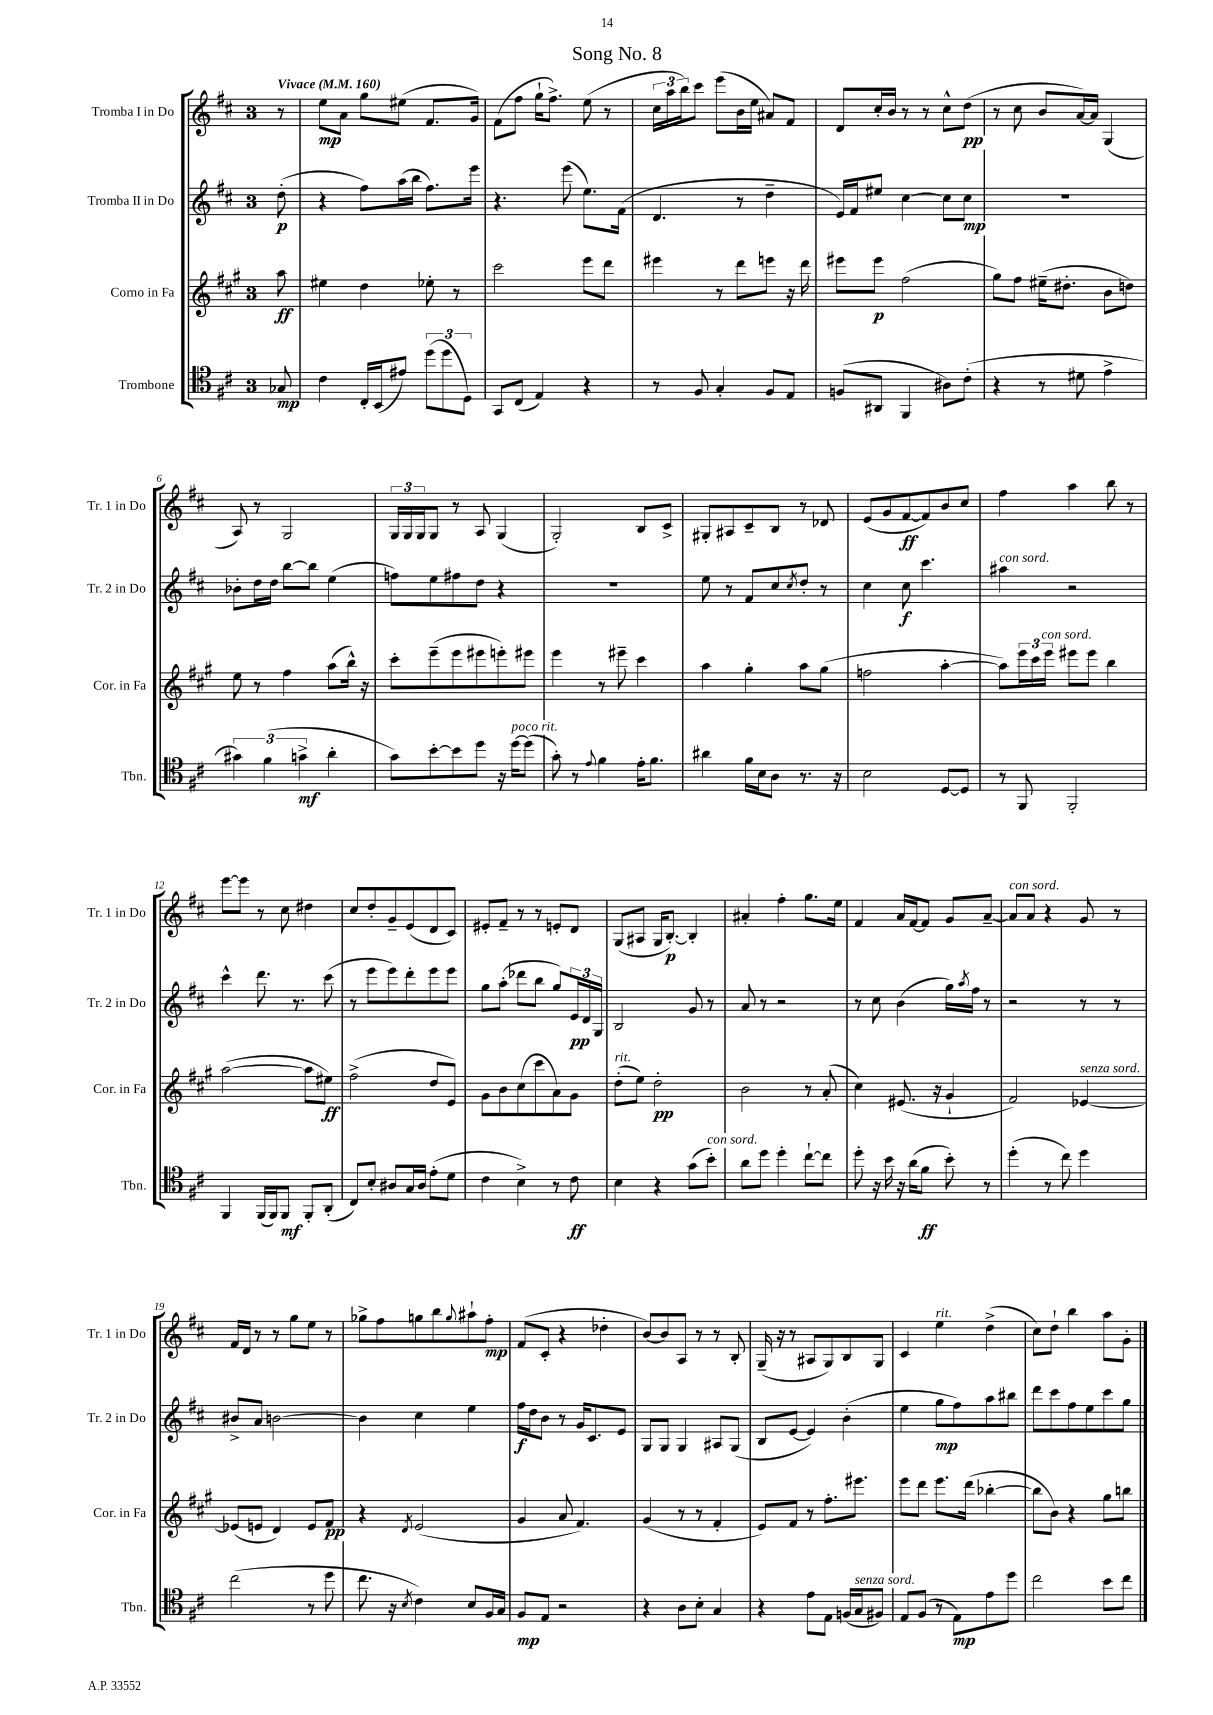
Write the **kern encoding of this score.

**kern	**dynam	**kern	**dynam	**kern	**dynam	**kern	**dynam
*part4	*part4	*part3	*part3	*part2	*part2	*part1	*part1
*staff4	*staff4	*staff3	*staff3	*staff2	*staff2	*staff1	*staff1
*I"Trombone	*	*I"Corno in Fa	*	*I"Tromba II in Do	*	*I"Tromba I in Do	*
*I'Tbn.	*	*I'Cor. in Fa	*	*I'Tr. 2 in Do	*	*I'Tr. 1 in Do	*
*clefC4	*	*clefG2	*	*clefG2	*	*clefG2	*
*k[f#c#]	*	*k[f#c#g#]	*	*k[f#c#]	*	*k[f#c#]	*
*M3/4	*	*M3/4	*	*M3/4	*	*M3/4	*
*MM160	*	*MM160	*	*MM160	*	*MM160	*
=	=	=	=	=	=	=	=
!	!	!	!	!	!	!LO:TX:a:B:t=Vivace	!
8G-X/	mp	8aa\	ff	(8dd'\	p	8r	.
=1	=1	=1	=1	=1	=1	=1	=1
4c#\	.	4ee#X\	.	4r	.	8ee\L	mp
.	.	.	.	.	.	8a\J	.
16C#'/LL	.	4dd\	.	8ff#\L)	.	8gg\L	.
(16BB/J	.	.	.	.	.	.	.
8e#X/J)	.	.	.	(16aa\L	.	(8ee#X\J	.
.	.	.	.	16bb\JJ	.	.	.
(12dd\L	.	8ee-X'\	.	8.ff#\L)	.	8.f#/L	.
12dd\	.	.	.	.	.	.	.
.	.	8r	.	.	.	.	.
12D\J)	.	.	.	.	.	.	.
.	.	.	.	16eee\Jk	.	16g/Jk)	.
=2	=2	=2	=2	=2	=2	=2	=2
8GG/L	.	2ccc#\	.	4.r	.	(8f#\L	.
(8C#/J	.	.	.	.	.	8ff#\J	.
4E/)	.	.	.	.	.	16gg`\KL	.
.	.	.	.	.	.	8.ff#^\J)	.
.	.	.	.	(8eee\	.	.	.
4r	.	8eee\L	.	8.ee\L)	.	(8ee\	.
.	.	8ddd\J	.	.	.	8r	.
.	.	.	.	(16f#\Jk	.	.	.
=3	=3	=3	=3	=3	=3	=3	=3
8r	.	4eee#X\	.	4.d/	.	24cc#\LL	.
.	.	.	.	.	.	24aa\	.
.	.	.	.	.	.	24bb\J)	.
8F#/	.	.	.	.	.	8ccc#\J	.
4G'/	.	8r	.	.	.	(8eee\L	.
.	.	8ddd\L	.	8r	.	16b\L	.
.	.	.	.	.	.	16ee\JJ	.
8F#/L	.	8eeen\J	.	4dd~\	.	8a#X/L)	.
8E/J	.	16r	.	.	.	8f#/J	.
.	.	16ddd\	.	.	.	.	.
=4	=4	=4	=4	=4	=4	=4	=4
(8Fn/L	.	8eee#X\L	.	16e/LL)	.	8d/L	.
.	.	.	.	16f#/J	.	.	.
8AA#X/J	.	8eee#\J	p	8ee#X/J	.	16cc#'/L	.
.	.	.	.	.	.	16b/JJ	.
4FF#/	.	(2ff#\	.	[4cc#\	.	8r	.
.	.	.	.	.	.	8r	.
8A#X\L)	.	.	.	8cc#\L]	.	8cc#^^\L	.
(8c#'\J	.	.	.	8cc#\J	mp	(8dd\J	pp
=5	=5	=5	=5	=5	=5	=5	=5
4r	.	8gg#\L)	.	2.r	.	8r	.
.	.	8ff#\J	.	.	.	8cc#\	.
8r	.	(16ee#X~\KL	.	.	.	8b/L	.
.	.	8.dd#X'\J	.	.	.	.	.
8d#X\	.	.	.	.	.	[16a/L)	.
.	.	.	.	.	.	16a/JJ]	.
4e^\	.	8b\L	.	.	.	(4G/	.
.	.	8ddn\J)	.	.	.	.	.
!!LO:LB:g=z
=6	=6	=6	=6	=6	=6	=6	=6
6g#X\)	.	8ee\	.	8b-X'\L	.	8A/)	.
.	.	8r	.	16dd\L	.	8r	.
(6f#\	.	.	.	.	.	.	.
.	.	.	.	16dd\JJ	.	.	.
.	.	4ff#\	.	[8bb\L	.	2G/	.
6gn^\	mf	.	.	.	.	.	.
.	.	.	.	8bb\J]	.	.	.
4a'\	.	(8aa\L	.	(4ee\	.	.	.
.	.	16bb^^\Jk)	.	.	.	.	.
.	.	16r	.	.	.	.	.
=7	=7	=7	=7	=7	=7	=7	=7
8g\L)	.	8ccc#'\L	.	8ffn\L)	.	24G/LL	.
.	.	.	.	.	.	24G/	.
.	.	.	.	.	.	24G/J	.
[8b'\	.	(8eee~\	.	8ee\	.	8G/J	.
8b\]	.	8eee\	.	8ff#X\	.	8r	.
8dd\J	.	8eee#X\	.	8dd\J	.	8A/	.
16r	.	8eeen'\)	.	4r	.	(4G/	.
!LO:TX:a:i:t=poco rit.	!	!	!	!	!	!	!
[16dd\KL	.	.	.	.	.	.	.
(8dd\J]	.	8eee#X\J	.	.	.	.	.
=8	=8	=8	=8	=8	=8	=8	=8
8g'\)	.	4eee\	.	2.r	.	2G'/)	.
8r	.	.	.	.	.	.	.
8qqe/	.	.	.	.	.	.	.
4f#\	.	8r	.	.	.	.	.
.	.	8eee#X~\	.	.	.	.	.
16e'\KL	.	4ccc#\	.	.	.	8B/L	.
8.f#\J	.	.	.	.	.	.	.
.	.	.	.	.	.	8c#^/J	.
=9	=9	=9	=9	=9	=9	=9	=9
4a#X\	.	4aa\	.	8ee\	.	8G#X'/L	.
.	.	.	.	8r	.	8A#X/	.
16f#\LL	.	4gg#'\	.	8f#/L	.	8c#~/	.
16B\J	.	.	.	.	.	.	.
8A\J	.	.	.	8cc#/	.	8B/J	.
.	.	.	.	8qcc#/	.	.	.
8.r	.	8aa\L	.	8dd'/J	.	8r	.
.	.	(8gg#\J	.	8r	.	8d-X/	.
16r	.	.	.	.	.	.	.
=10	=10	=10	=10	=10	=10	=10	=10
2B\	.	2ffn\	.	4cc#\	.	(8e/L	.
.	.	.	.	.	.	8g/	.
.	.	.	.	8cc#\	f	[8f#/	ff
.	.	.	.	4.ccc#\	.	8f#/])	.
[8D/L	.	[4aa'\	.	.	.	8b/	.
8D/J]	.	.	.	.	.	8cc#/J	.
=11	=11	=11	=11	=11	=11	=11	=11
!	!	!	!	!LO:TX:a:i:t=con sord.	!	!	!
8r	.	8aa\L])	.	4aa#X\	.	4ff#\	.
8FF#/	.	24eee\L	.	.	.	.	.
.	.	24ccc#\	.	.	.	.	.
!	!	!LO:TX:a:i:t=con sord.	!	!	!	!	!
.	.	24eee\JJ	.	.	.	.	.
2FF#'/	.	8eee#X\L	.	2r	.	4aa\	.
.	.	8eee#\J	.	.	.	.	.
.	.	4bb\	.	.	.	8bb\	.
.	.	.	.	.	.	8r	.
!!LO:LB:g=z
=12	=12	=12	=12	=12	=12	=12	=12
4FF#/	.	([2aa\	.	4ccc#^^\	.	[8eee\L	.
.	.	.	.	.	.	8eee\J]	.
(16FF#/LL	.	.	.	8.ddd\	.	8r	.
16FF#/J)	.	.	.	.	.	.	.
8FF#/J	mf	.	.	.	.	8cc#\	.
.	.	.	.	8.r	.	.	.
8FF#'/L	.	8aa\L]	.	.	.	4dd#X\	.
(8AA'/J	.	8ee#X\J)	ff	(8ccc#\	.	.	.
=13	=13	=13	=13	=13	=13	=13	=13
8C#/L)	.	(2ff#^\	.	8r	.	8cc#/L	.
8B'/J	.	.	.	8eee\L	.	8dd'/	.
8A#X/L	.	.	.	8eee\)	.	8g~/	.
16G/L	.	.	.	8ddd'\	.	(8e/	.
16A#/JJ	.	.	.	.	.	.	.
(8e'\L	.	8dd/L	.	8eee\	.	8d/	.
8d\J	.	8e/J)	.	8eee\J	.	8c#/J)	.
=14	=14	=14	=14	=14	=14	=14	=14
4c#\	.	8g#\L	.	8gg\L	.	8e#X'/L	.
.	.	8b\	.	(8aa'\J	.	8f#~/J	.
4B^\)	.	(8cc#\	.	8ddd-X\L	.	8r	.
.	.	8ccc#\	.	8bb\J	.	8r	.
8r	.	8a\)	.	8gg/L)	.	8en'/L	.
8c#\	ff	8g#\J	.	24e/L	pp	8d/J	.
.	.	.	.	24d/	.	.	.
.	.	.	.	24G/JJ	.	.	.
=15	=15	=15	=15	=15	=15	=15	=15
!	!	!LO:TX:a:i:t=rit.	!	!	!	!	!
4B\	.	(8dd'\L	.	2B/	.	(8G/L	.
.	.	8ee\J)	.	.	.	8A#X/J	.
4r	.	2dd'\	pp	.	.	16G/KL	.
.	.	.	.	.	.	[8.B'/J)	p
(8g\L	.	.	.	8g/	.	4B'/]	.
!LO:TX:a:i:t=con sord.	!	!	!	!	!	!	!
8b'\J)	.	.	.	8r	.	.	.
=16	=16	=16	=16	=16	=16	=16	=16
8a\L	.	2b\	.	8a/	.	4a#X'/	.
8dd\J	.	.	.	8r	.	.	.
4dd'\	.	.	.	2r	.	4ff#'\	.
[8cc#`\L	.	8r	.	.	.	8.gg\L	.
8cc#\J]	.	(8a'/	.	.	.	.	.
.	.	.	.	.	.	16ee\Jk	.
=17	=17	=17	=17	=17	=17	=17	=17
8dd'\	.	4cc#\)	.	8r	.	4f#/	.
16r	.	.	.	8cc#\	.	.	.
16b\	.	.	.	.	.	.	.
16r	.	(8.e#X/	.	(4b\	.	16a/LL	.
(16a\KL	.	.	.	.	.	[16f#/J	.
8f#\J	ff	.	.	.	.	8f#/J]	.
.	.	16r	.	.	.	.	.
8b'\)	.	4g#`/	.	16gg\LL)	.	8g/L	.
.	.	.	.	8qaa/	.	.	.
.	.	.	.	16ff#\JJ	.	.	.
8r	.	.	.	8r	.	[8a~/J	.
=18	=18	=18	=18	=18	=18	=18	=18
!	!	!	!	!	!	!LO:TX:a:i:t=con sord.	!
(4dd'\	.	2f#/)	.	2r	.	8a/L]	.
.	.	.	.	.	.	8a/J	.
8r	.	.	.	.	.	4r	.
8cc#\)	.	.	.	.	.	.	.
!	!	!LO:TX:a:i:t=senza sord.	!	!	!	!	!
4dd\	.	[4e-X/	.	8r	.	8g/	.
.	.	.	.	8r	.	8r	.
!!LO:LB:g=z
=19	=19	=19	=19	=19	=19	=19	=19
(2cc#\	.	(8e-X/L]	.	8b#X^/L	.	16f#/LL	.
.	.	.	.	.	.	16d/JJ	.
.	.	8en/J	.	8a/J	.	8r	.
.	.	4d/)	.	[2bn\	.	8r	.
.	.	.	.	.	.	8gg\L	.
8r	.	8e/L	.	.	.	8ee\J	.
8dd\	.	8f#/J	pp	.	.	8r	.
=20	=20	=20	=20	=20	=20	=20	=20
8.cc#\	.	4r	.	4b\]	.	8gg-X^\L	.
.	.	.	.	.	.	8ff#\	.
16r	.	.	.	.	.	.	.
8qB/	.	8qd/	.	.	.	.	.
4c#\)	.	(2e/	.	4cc#\	.	8ggn\	.
.	.	.	.	.	.	8bb\	.
.	.	.	.	.	.	8qqgg/	.
8B/L	.	.	.	4ee\	.	8aa#X`\	.
16F#/L	.	.	.	.	.	8ff#'\J	mp
16G/JJ	.	.	.	.	.	.	.
=21	=21	=21	=21	=21	=21	=21	=21
8F#/L	mp	4g#/	.	16ff#\LL	f	(8f#/L	.
.	.	.	.	16dd\J	.	.	.
8E/J	.	.	.	8b\J	.	8c#'/J	.
2r	.	8a/	.	8r	.	4r	.
.	.	4.f#/)	.	16g/KL	.	.	.
.	.	.	.	8.c#/	.	.	.
.	.	.	.	.	.	4dd-X'\	.
.	.	.	.	8e/J	.	.	.
=22	=22	=22	=22	=22	=22	=22	=22
4r	.	(4g#/	.	8G/L	.	[8b/L)	.
.	.	.	.	8G/J	.	8b/]	.
8A\L	.	8r	.	4G/	.	8A/J	.
8B'\J	.	8r	.	.	.	8r	.
4G/	.	4f#'/	.	8A#X/L	.	8r	.
.	.	.	.	(8G/J	.	8B'/	.
=23	=23	=23	=23	=23	=23	=23	=23
4r	.	8e/L)	.	8B/L	.	(16G~/	.
.	.	.	.	.	.	16r	.
.	.	8f#/J	.	[8e/J	.	8r	.
8e\L	.	8r	.	4e/])	.	8A#X/L	.
8E\J	.	8.ff#'\L	.	.	.	8G/)	.
(16Fn/LL	.	.	.	(4b'\	.	8B/	.
!LO:TX:a:i:t=senza sord.	!	!	!	!	!	!	!
16G/J	.	8.eee#X\J	.	.	.	.	.
8F#X/J)	.	.	.	.	.	8G/J	.
=24	=24	=24	=24	=24	=24	=24	=24
8E/L	.	8eee\L	.	4ee\	.	4c#/	.
(8F#/J	.	8ddd\J	.	.	.	.	.
!	!	!	!	!	!	!LO:TX:a:i:t=rit.	!
8r	.	8.eee\L	.	8gg\L	mp	4ee\	.
8E\L)	mp	.	.	8ff#\)	.	.	.
.	.	(16ddd\Jk	.	.	.	.	.
8e\	.	[4bb-X'\	.	8aa\	.	(4dd^\	.
8dd\J	.	.	.	8bb#X\J	.	.	.
=25	=25	=25	=25	=25	=25	=25	=25
2cc#\	.	8bb-\L]	.	8ddd\L	.	8cc#\L)	.
.	.	8b\J)	.	8ccc#\	.	8dd`\J	.
.	.	4r	.	8ff#\	.	4bb\	.
.	.	.	.	8ee\	.	.	.
8b\L	.	8gg#\L	.	8ccc#\	.	8aa\L	.
8cc#\J	.	8bbn\J	.	8gg\J	.	8g'\J	.
==	==	==	==	==	==	==	==
*-	*-	*-	*-	*-	*-	*-	*-
